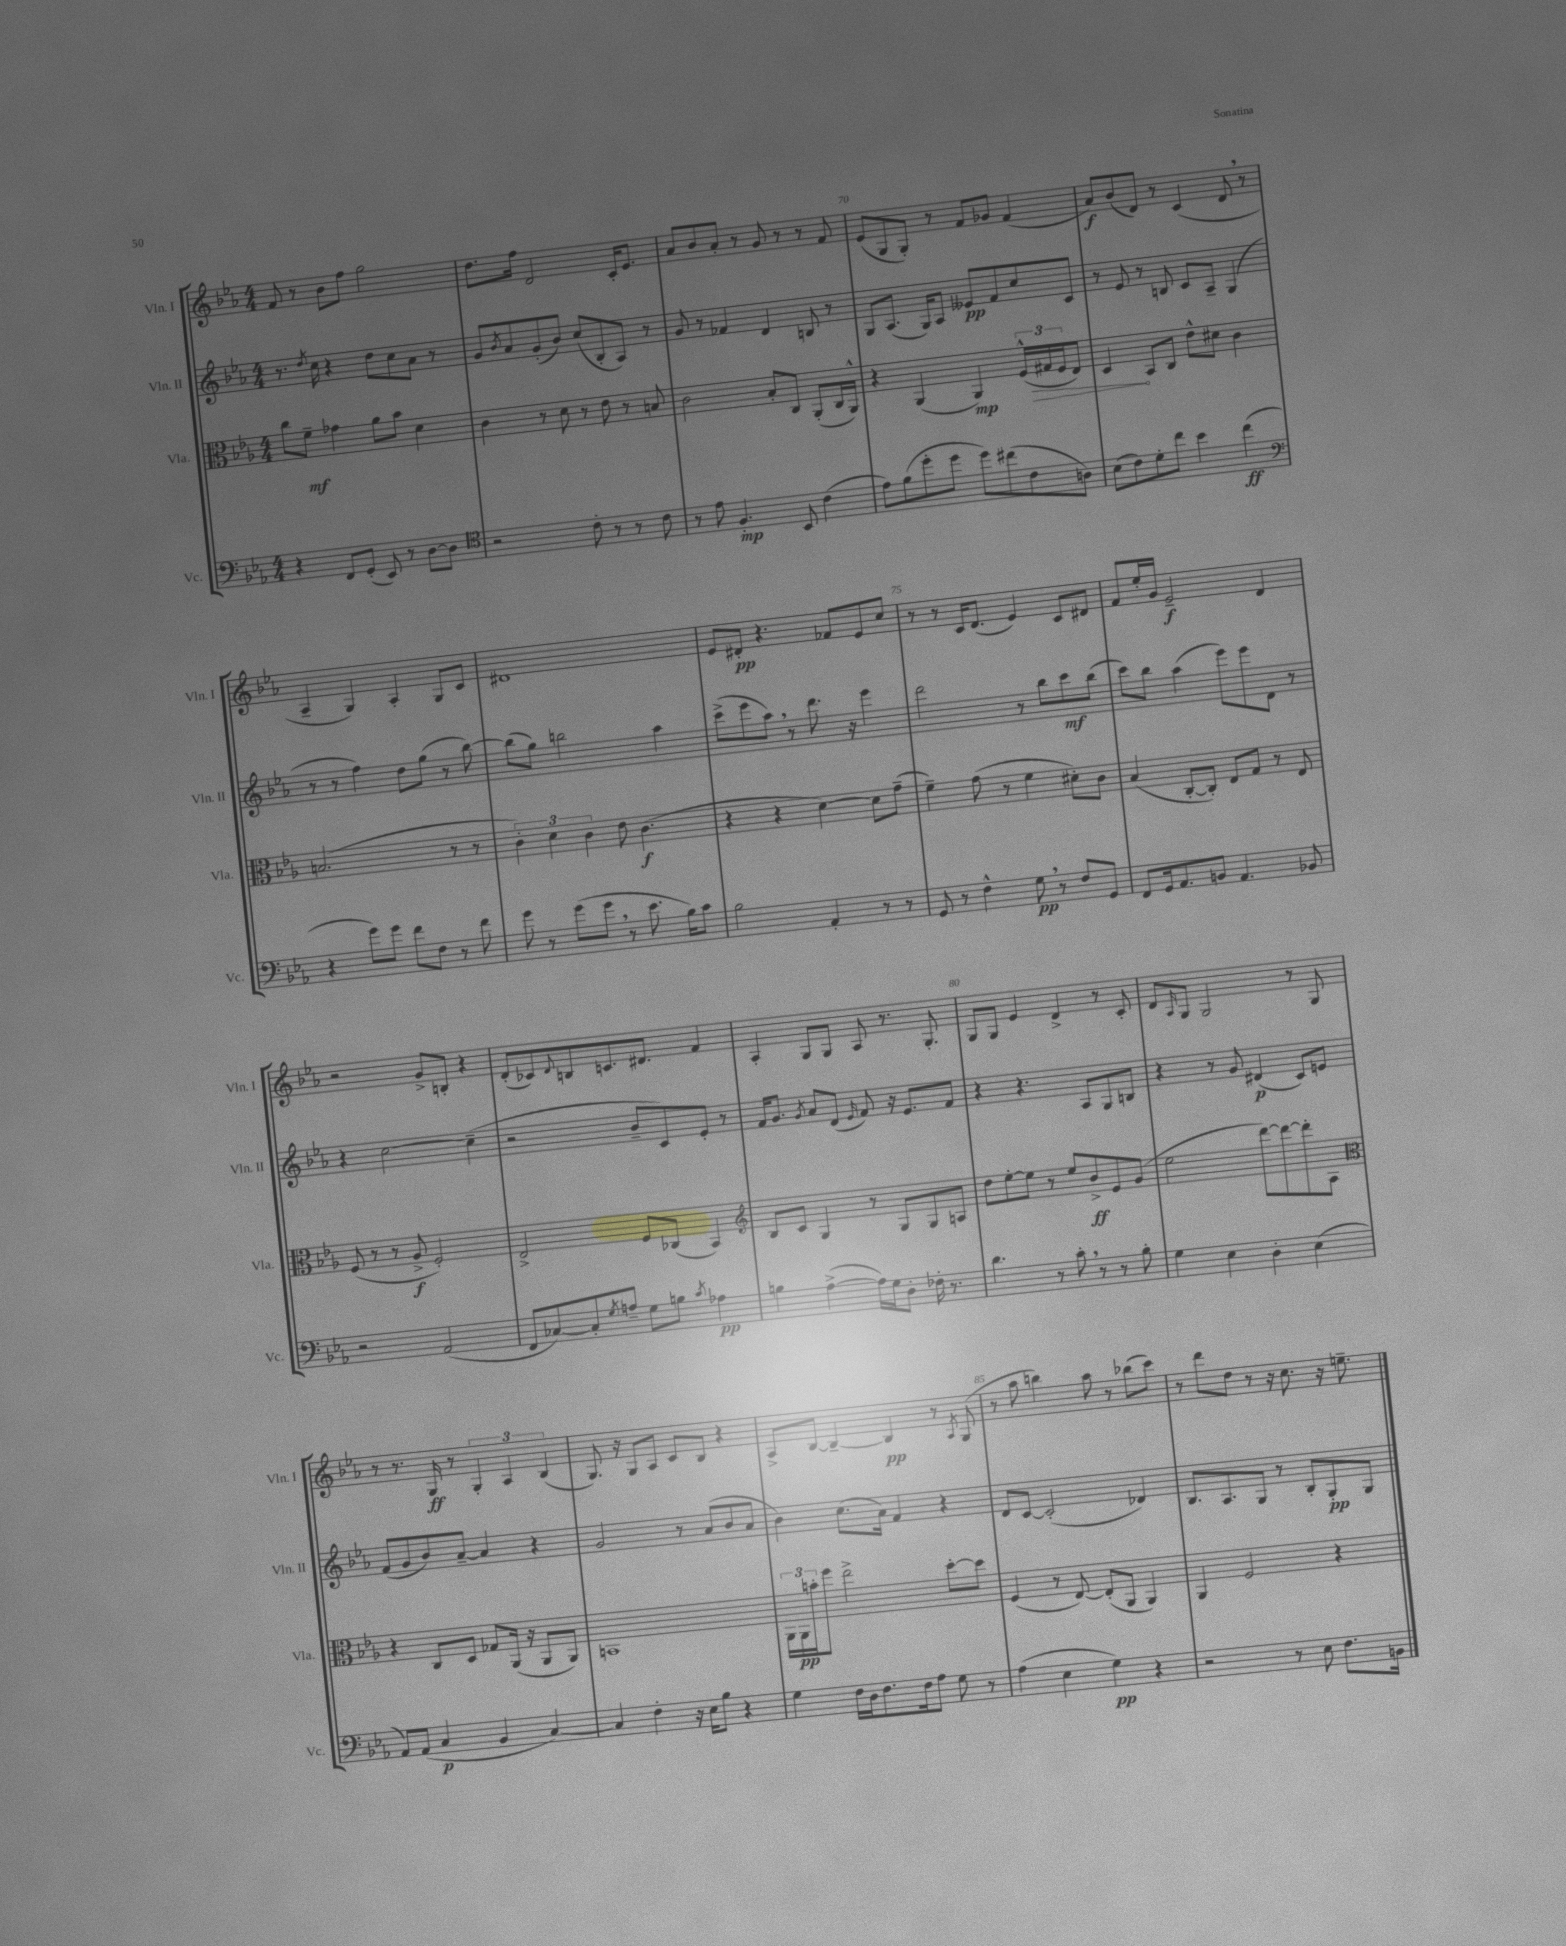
<<
\new StaffGroup <<
\new Staff = "s0" \with { instrumentName = "Vln. I" shortInstrumentName = "Vln. I" } {
    \clef treble \key ees \major \numericTimeSignature \time 4/4
    f'8 r8 bes'8 f''8 g''2 |
    d''8. f''16 d'2 c'16-. ees'8. |
    aes'8 bes'8 aes'8-. r8 g'8 r8 r8 f'8 |
    ees'8( g8 g8-.) r8 f'8 ges'8 f'4( |
    aes'8\f) bes'8( d'8) r8 c'4( d'8 \breathe r8 |
    aes4-- g4) aes4-. g8 c'8 |
    dis'1 |
    ees'8 dis'8-.\pp r4. fes'8 ees'8 c''8 |
    r8 r8 c'16 d'8.( ees'4) c'8 dis'8 |
    f'8 ees''16-. g'16 ees'2--\f d'4 |
    r2 g'8-> b8-. r4 |
    d'8-.( ces'8) \appoggiatura { d'8 } b8 c'8. dis'8. f'4 |
    aes4-. g8 g8 aes8 r8. g8.-. |
    g8 g8 ees'4 d'4-> r8 c'8-. |
    d'8 \grace { aes16 } g8 g2 r8 g8 |
    r8 r8. g16\ff r8 \tuplet 3/2 { g4-. aes4 bes4( } |
    g8.) r16 g8 aes8 c'8 bes8 r4 |
    aes8-> bes8~ bes4~-- bes4\pp r8 \acciaccatura { aes8 } g8( |
    r8 aes''8 b''4) aes''8 r8 bes''8( c'''8) |
    r8 d'''8 d''8 r8 r16 c''8. r16 e''8.-- \bar "|." |
}
\new Staff = "s1" \with { instrumentName = "Vln. II" shortInstrumentName = "Vln. II" } {
    \clef treble \key ees \major \numericTimeSignature \time 4/4
    r8. \acciaccatura { d''8 } c''16 r4 d''8 c''8 aes'8 r8 |
    g'8 \acciaccatura { bes'8 } aes'8 g'8-.( bes'8) c''8( bes8-. aes8) r8 |
    g'8 r8 fes'4 d'4 b8 r8 |
    g8 aes8.( g16) aes8 eeses'8\pp f'8 c''8 c'8 |
    r8 ees'8 r8 b8 c'8 aes8-- g4( |
    r8 r8 f''4) d''8 g''8( r8 bes''8~) |
    bes''8( g''8) b''2 aes''4 |
    c'''8->( ees'''8 aes''8) \breathe r8 d'''8. r16 ees'''4 |
    d'''2 r8 bes''8 c'''8\mf bes''8( |
    c'''8) bes''8 aes''4( ees'''8) ees'''8 d'8 r8 |
    r4 c''2~ c''4--( |
    r2 bes'8-- c'8) ees'8-. r8 |
    f'16 g'8. \acciaccatura { g'8 } aes'8 d'8( \grace { ees'16 } f'8) r16 ees'8. f'8 |
    r4 r4. aes8 g8 b8 |
    r4 r8 g'8 dis'4\p( c'8) e'8 |
    f'8( g'8 bes'8) aes'8~-- aes'4 r4 |
    g'2 r8 aes'8( bes'8 aes'8 |
    bes'4) c''8.( aes'16) f'4 r4 |
    d'8 c'8~ c'2-.( des'4) |
    bes8. aes8. g8 r8 bes8-. g8-.\pp g8 \bar "|." |
}
\new Staff = "s2" \with { instrumentName = "Vla." shortInstrumentName = "Vla." } {
    \clef alto \key ees \major \numericTimeSignature \time 4/4
    c''8 f'8--\mf ges'4 aes'8 bes'8 d'4 |
    c'4 r8 d'8 r8 ees'8 r8 b8 |
    c'2 bes8-. c8 aes,8-.( c16 aes,16-^) |
    r4 aes,4( aes,4\mp) \tuplet 3/2 { f16-^( \once \override Hairpin.circled-tip = ##t gis16\> f16 } ees8) |
    d4\! bes,8 c8 ees'8-^ dis'8 c'4 |
    b2.( r8 r8 |
    \tuplet 3/2 { c'4-.) d'4 c'4 } ees'8 c'4.\f( |
    r4 r4 d'4~) d'8 g'8--( |
    f'4--) g'8( r8 f'4 dis'8-.) c'8 |
    bes4( c8~-. c8-.) ees8 g8 r8 ees8 |
    f8( r8 r8 aes8->\f f2-.) |
    ees2-> f8 ces8( bes,4) |
    \clef treble bes8 c'8 g4 r8 g8 g8 a8 |
    d''8 ees''8~-. ees''8 r8 ees''8 bes'8->\ff ees'8 g'8( |
    ees''2 d'''8~) d'''8~ d'''8-. aes8 |
    \clef alto r4 c8 d8 ges8 aes,16( r16 aes,8 aes,8) |
    b,1 |
    \tuplet 3/2 { aes,16 aes,16\pp b'16-. } f''8 ees''2-> d''8~-. d''8 |
    f4( r8 ees8~) ees8-.( aes,8 aes,4) |
    aes,4 f2 r4 \bar "|." |
}
\new Staff = "s3" \with { instrumentName = "Vc." shortInstrumentName = "Vc." } {
    \clef bass \key ees \major \numericTimeSignature \time 4/4
    r4 f,8 g,8-.( ees,8) r8 d8~ d8 |
    \clef tenor r2 c'8-. r8 r8 c'8 |
    r8 ees'8 f4.-.\mp bes,8 c'4( |
    ees'8) f'8( d''8-. d''8 d''8) cis''8( c'8 a8) |
    bes8( c'8) d'8-. c''8 bes'4 c''4\ff( |
    \clef bass r4 g'8) g'8 f'8 f8 r8 f'8 |
    g'8 r8 g'8( g'8 \breathe r8 ees'8. bes16) c'8 |
    bes2 aes,4-. r8 r8 |
    g,8 r8 f4-^ g8\pp \breathe r8 f8 g,8 |
    f,8 g,16 aes,8. b,8 aes,4. bes,8 |
    r2 aes,2( |
    f,8 ces8~) ces8-. \acciaccatura { g8 } a8-- g8 b8 \acciaccatura { c'8 } aes4\pp |
    b4 aes4~->( aes16) g16 d8-. fes16-. r8. |
    d'4. r8 c'8-. \breathe r8 r8 bes8-. |
    g4 ees4 d4-. ees4( |
    aes,8) aes,8( c4\p bes,4 c4~) |
    c4 f4-. r16 ees16 bes8 r4 |
    g4 f16 d16 f8. f16 aes8 g8 r8 |
    aes4( ees4 g4\pp) r4 |
    r2 r8 ees8 f8. b,16 \bar "|." |
}
>>
>>
\layout { \context { \Score currentBarNumber = #67 \override BarNumber.break-visibility = ##(#f #t #t) barNumberVisibility = #(every-nth-bar-number-visible 5) } }
